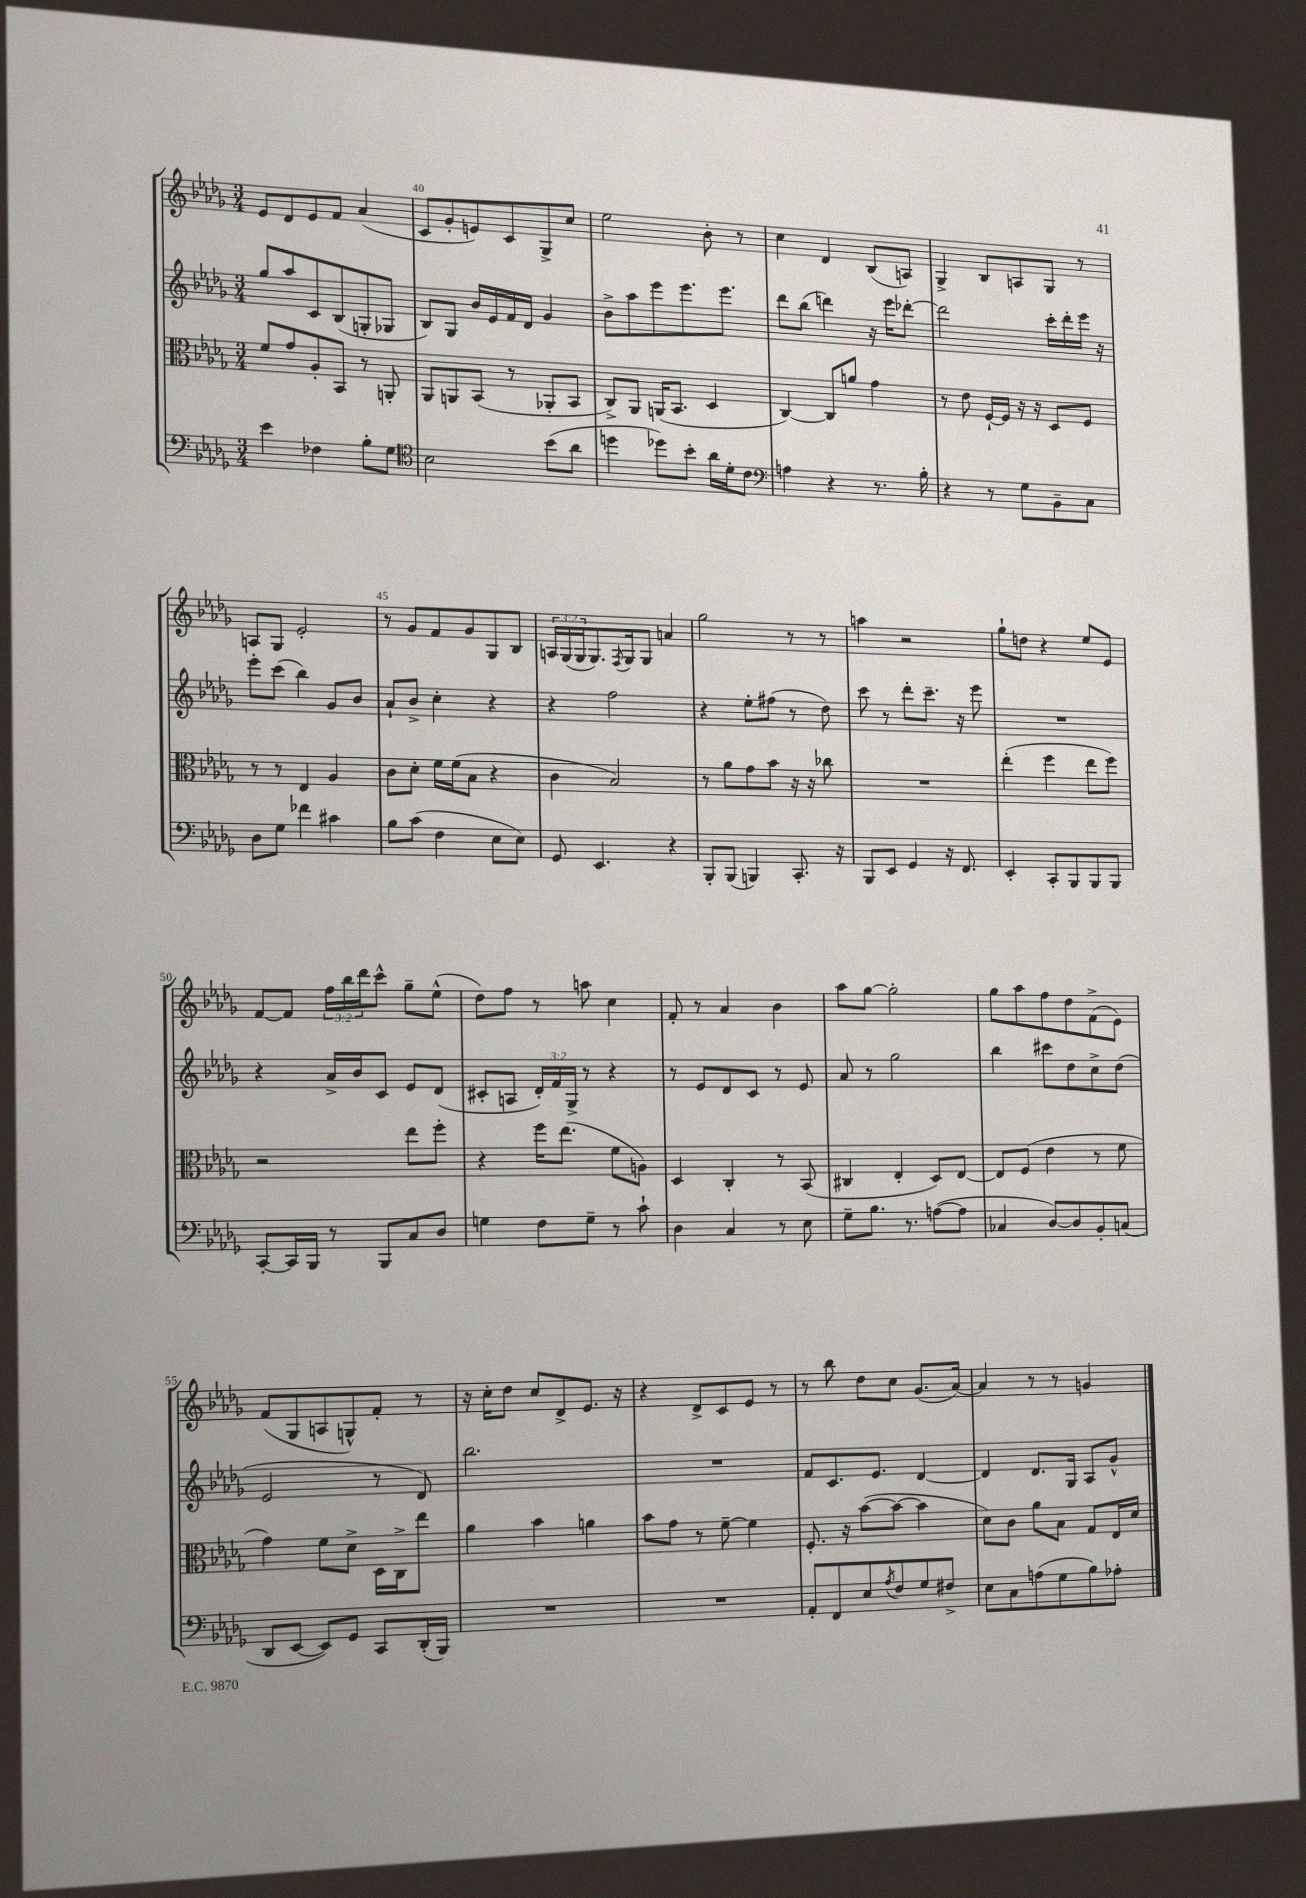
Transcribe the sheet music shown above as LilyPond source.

<<
\new StaffGroup <<
\new Staff = "s0" {
    \clef treble \key des \major \numericTimeSignature \time 3/4 \override Staff.TupletNumber.text = #tuplet-number::calc-fraction-text
    ees'8 des'8 ees'8 f'8 aes'4( |
    c'8 ges'8-. e'8) c'8 ges8-> c''8 |
    ees''2 bes'8-. r8 |
    c''4 des'4 bes8( a8) |
    ges4-> bes8 a8 ges8 r8 |
    a8 ges8 ees'2-. |
    r8 ges'8 f'8 ges'8 ges8 bes8 |
    \tuplet 3/2 { a16 ges16( ges16 } ges8.) \acciaccatura { f8 } ges16 ges8 a'4 |
    ges''2 r8 r8 |
    a''4 r2 |
    ges''8-! d''8 r4 ees''8 ees'8 |
    f'8~ f'8 \tuplet 3/2 { f''16 bes''16 des'''16 } c'''8-^ ges''8-- ees''8-^( |
    des''8) f''8 r8 a''8 c''4 |
    f'8-. r8 aes'4 bes'4 |
    aes''8 ges''8~ ges''2-. |
    ges''8 aes''8 f''8 des''8 f'8->( ees'8) |
    f'8( ges8 a8 g8-^) f'8-. r8 |
    r16 c''16-. des''8 c''8 des'8-> ees'8. r16 |
    r4 des'8-> c'8 ees'8 r8 |
    r8 bes''8 des''8 c''8 ges'8.( aes'16~) |
    aes'4 r8 r8 g'4 \bar "|." |
}
\new Staff = "s1" {
    \clef treble \key des \major \numericTimeSignature \time 3/4 \override Staff.TupletNumber.text = #tuplet-number::calc-fraction-text
    ges''8 aes''8 c'8 bes8( g8-. ges8 |
    bes8) ges8 bes'16 ees'16 f'16 des'16 ges'4 |
    bes'8-> aes''8 ees'''8 ees'''8. ees'''8. |
    des'''8 bes''8( d'''4) r16 ees'''16 des'''8~-. |
    des'''2 c'''16-. des'''16-. ees'''16 r16 |
    ees'''8-. c'''8( bes''4) ges'8 bes'8 |
    aes'8-! bes'8-> c''4-. r4 |
    r4 f''2 |
    r4 ees''8-. fis''8( r8 des''8) |
    c'''8 r8 des'''8-. c'''8.-- r16 ees'''8 |
    R2. |
    r4 aes'16-> bes'16 c'8 ees'8 des'8( |
    cis'8-. a8 \tuplet 3/2 { des'16-.) f'16 ges16-> } r8 r4 |
    r8 ees'8 des'8 c'8 r8 ees'8 |
    aes'8 r8 ges''2 |
    bes''4 cis'''8 des''8 c''8-> des''8( |
    ees'2 r8 des'8) |
    bes''2. |
    R2. |
    f'8 c'8. ees'8. des'4~ |
    des'4 des'8. ges16 aes8 ges'8-^ \bar "|." |
}
\new Staff = "s2" {
    \clef alto \key des \major \numericTimeSignature \time 3/4
    f'8 ges'8 aes8-. bes,8 r8 a,8-. |
    aes,8 a,8 bes,8( r8 aes,8-. bes,8 |
    c8->) aes,8 a,16( bes,8. des4 |
    c4~) c8 a'8 ges'4 |
    r8 ees'8 f16~-! f16 r16 r16 des8 f8 |
    r8 r8 ees4 aes4 |
    c'8 des'8-. f'16 f'16( bes8 r4 |
    c'4 bes2) |
    r8 aes'8 ges'8 bes'8 r16 r16 ces''8 |
    R2. |
    ees''4-.( f''4 ees''8 f''8) |
    r2 ees''8 f''8-. |
    r4 f''16 ees''8.( f'8 a8) |
    des4 c4-. r8 bes,8( |
    cis4 ees4-. des8) ees8~ |
    ees8 f8( ees'4 r8 f'8 |
    ges'4) f'8 des'8-> des16 c16-> ees''8 |
    aes'4 bes'4 a'4 |
    bes'8 ges'8 r8 f'8~-- f'4 |
    f8.-. r16 bes'8~( bes'8~ bes'4 |
    des'8) c'8 aes'8 bes8 ges8 ees16 des'16 \bar "|." |
}
\new Staff = "s3" {
    \clef bass \key des \major \numericTimeSignature \time 3/4
    ees'4 fes4 bes8-. ges8 |
    \clef tenor bes2 bes'8( aes'8 |
    d''4 des''8) bes'8-. aes'16 des'16-. c'8 |
    \clef bass a4 r4 r8. bes16-. |
    r4 r8 ges8 bes,8-- c8 |
    des8 ges8 fes'4 cis'4 |
    bes8 c'8( f4 ees8 ees8) |
    ges,8 ees,4. r4 |
    bes,,8-. bes,,8( b,,4) c,8.-. r16 |
    bes,,8 ees,8 ges,4 r16 f,8. |
    ees,4-. c,8-. bes,,8 bes,,8 bes,,8 |
    c,8~-. c,16 bes,,16 r8 bes,,8 c8 des8 |
    g4 f8 g8-- r8 c'8-! |
    des4 c4 r8 ees8 |
    ges8-- bes8. r8. a8~( a8 |
    ces4 des8~) des8 bes,8-. c8( |
    des,8 ees,8~ ees,8) ges,8 c,8 des,16-.( bes,,16) |
    R2. |
    R2. |
    aes,8-. f,8 ees8 \acciaccatura { aes8 } f8 ges8 fis8-> |
    ees8 c8 a8( ges8 bes8) aes8-. \bar "|." |
}
>>
>>
\layout { \context { \Score currentBarNumber = #39 \override BarNumber.break-visibility = ##(#f #t #t) barNumberVisibility = #(every-nth-bar-number-visible 5) } }
